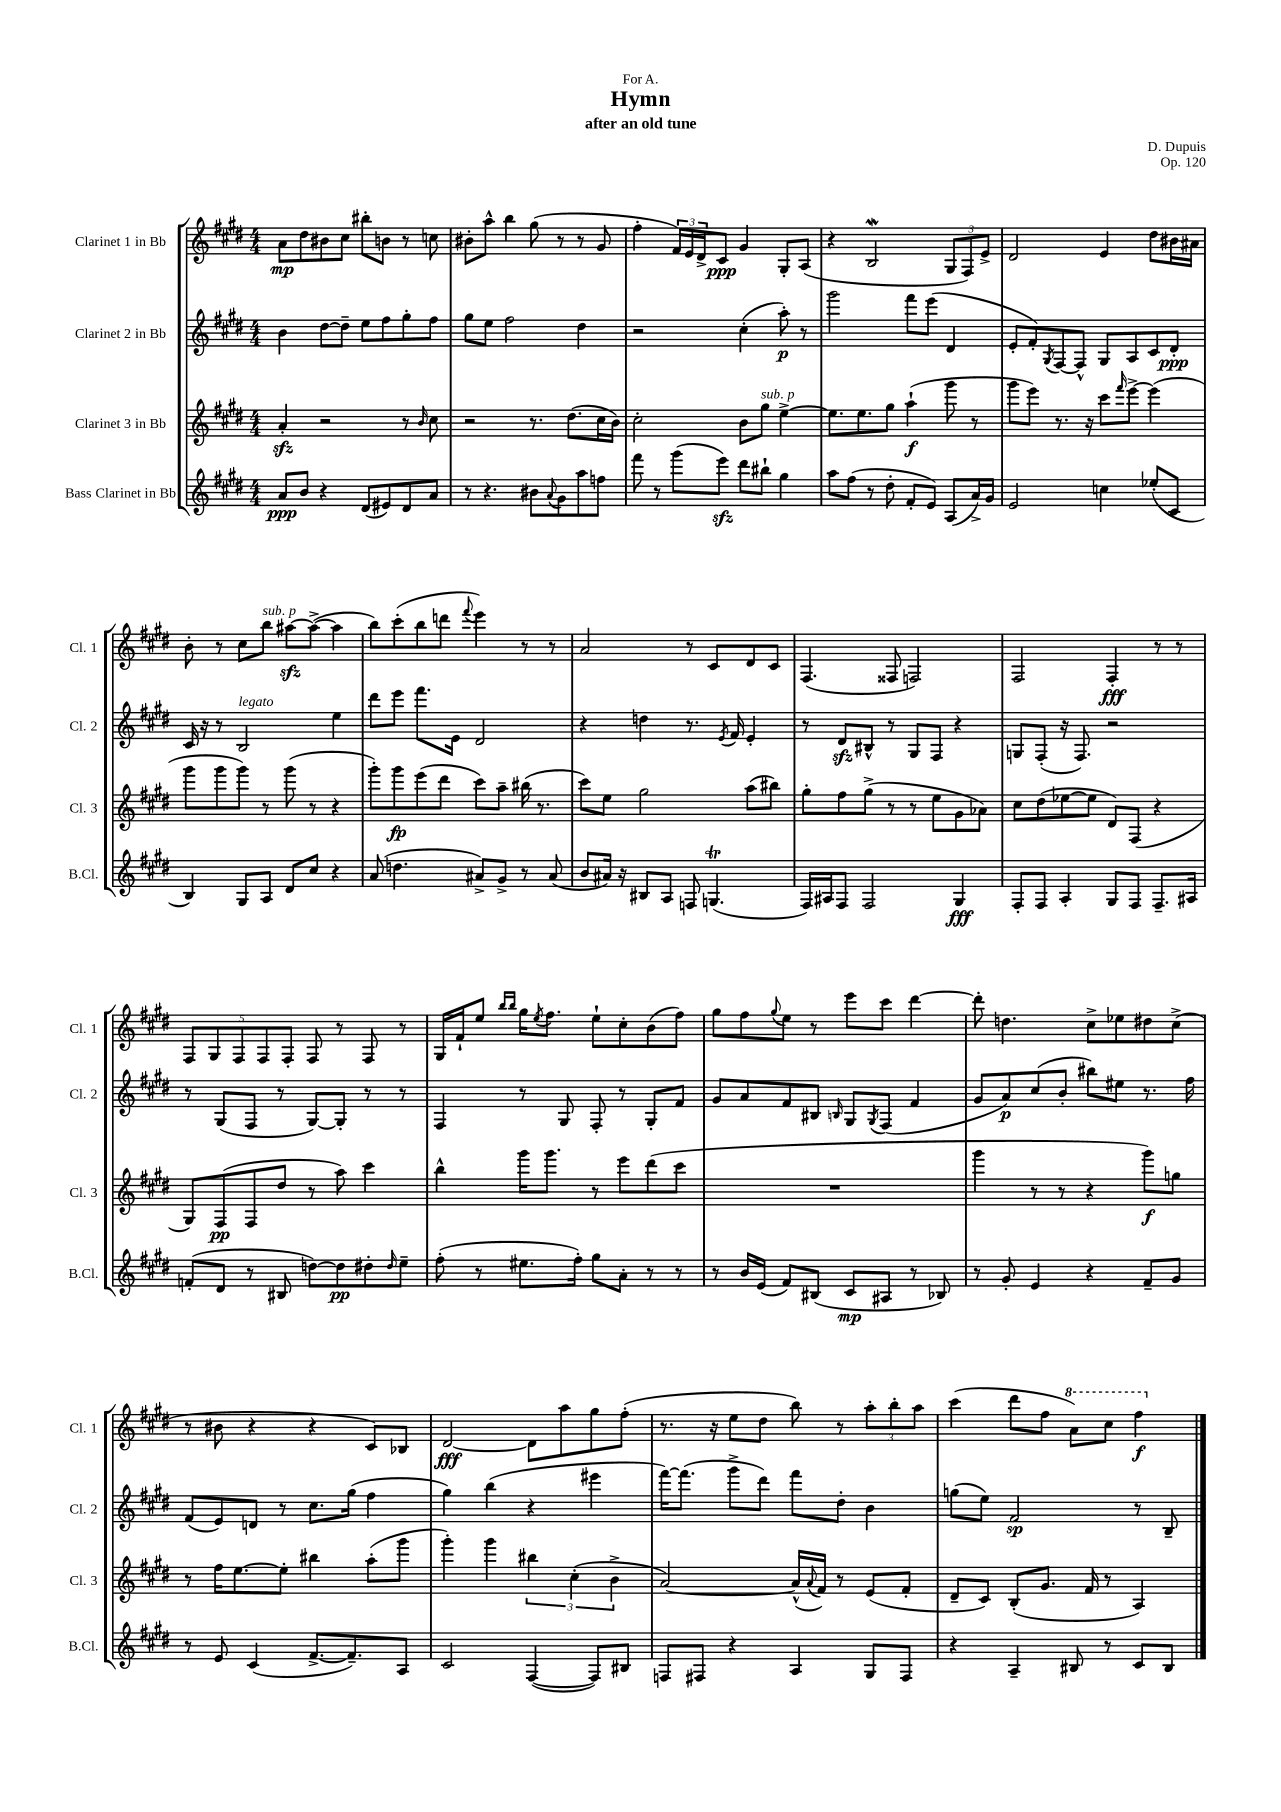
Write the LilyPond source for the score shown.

\header { title = "Hymn" composer = "D. Dupuis" subtitle = "after an old tune" dedication = "For A." opus = "Op. 120" }
<<
\new StaffGroup <<
\new Staff = "s0" \with { instrumentName = "Clarinet 1 in Bb" shortInstrumentName = "Cl. 1" } {
    \clef treble \key e \major \numericTimeSignature \time 4/4
    a'8\mp dis''8 bis'8 cis''8 bis''8-. b'8 r8 c''8 |
    bis'8-. a''8-^ b''4 gis''8( r8 r8 gis'8 |
    fis''4-. \tuplet 3/2 { fis'16) e'16 dis'16-> } cis'8\ppp gis'4 gis8-. a8( |
    r4 b2\mordent \tuplet 3/2 { gis8 fis8) e'8-> } |
    dis'2 e'4 dis''8 bis'16 ais'16 |
    b'8-. r8 cis''8 b''8^\markup { \italic "sub. p" } ais''8~\sfz ais''8~->( ais''4 |
    b''8) cis'''8-.( b''8 d'''8 \appoggiatura { fis'''8 } e'''4) r8 r8 |
    a'2 r8 cis'8 dis'8 cis'8 |
    fis4.( fisis8 f2) |
    fis2 fis4-.\fff r8 r8 |
    \tuplet 5/4 { fis8 gis8 fis8 fis8 fis8-. } fis8 r8 fis8 r8 |
    gis16 fis'16-! e''8 \grace { b''16 b''16 } gis''16 \acciaccatura { e''8 } fis''8. e''8-! cis''8-. b'8( fis''8) |
    gis''8 fis''8 \appoggiatura { gis''8 } e''8 r8 e'''8 cis'''8 dis'''4~ |
    dis'''8-. d''4. cis''8-> ees''8 dis''8 cis''8->( |
    r8 bis'8 r4 r4 cis'8) bes8 |
    dis'2~\fff dis'8 a''8 gis''8 fis''8-.( |
    r8. r16 e''8 dis''8 b''8) r8 \tuplet 3/2 { a''8-. b''8-. a''8 } |
    cis'''4( dis'''8 fis''8 \ottava #1 a''8) cis'''8 fis'''4\f \ottava #0 \bar "|." |
}
\new Staff = "s1" \with { instrumentName = "Clarinet 2 in Bb" shortInstrumentName = "Cl. 2" } {
    \clef treble \key e \major \numericTimeSignature \time 4/4
    b'4 dis''8~ dis''8-- e''8 fis''8 gis''8-. fis''8 |
    gis''8 e''8 fis''2 dis''4 |
    r2 cis''4-.( a''8-.\p) r8 |
    gis'''2 fis'''8 e'''8( dis'4 |
    e'8-. fis'8-.) \acciaccatura { gis8 } fis8~ fis8-^ gis8 a8 cis'8 dis'8-.\ppp |
    cis'16 r16 r8 b2^\markup { \italic "legato" } e''4 |
    dis'''8 e'''8 fis'''8. e'16 dis'2 |
    r4 d''4 r8. \acciaccatura { e'8 } fis'16 e'4-. |
    r8 dis'8\sfz bis8-^ r8 gis8 fis8 r4 |
    g8 fis8-.( r16 fis8.) r2 |
    r8 gis8( fis8 r8 gis8~) gis8-. r8 r8 |
    fis4 r8 gis8 fis8-. r8 gis8-. fis'8 |
    gis'8 a'8 fis'8 bis8 \grace { b16 } gis8 \acciaccatura { gis8 } fis8( fis'4 |
    gis'8 a'8\p) cis''8( b'8-. bis''8) eis''8 r8. fis''16 |
    fis'8( e'8) d'8 r8 cis''8. gis''16( fis''4 |
    gis''4) b''4( r4 eis'''4 |
    fis'''16~) fis'''8.( gis'''8-> dis'''8) fis'''8 dis''8-. b'4 |
    g''8( e''8) fis'2\sp r8 b8-- \bar "|." |
}
\new Staff = "s2" \with { instrumentName = "Clarinet 3 in Bb" shortInstrumentName = "Cl. 3" } {
    \clef treble \key e \major \numericTimeSignature \time 4/4
    a'4-.\sfz r2 r8 \grace { b'16 } cis''8 |
    r2 r8. dis''8.( cis''16 b'16) |
    cis''2-. b'8 gis''8^\markup { \italic "sub. p" } e''4~-> |
    e''8. e''8. gis''8 a''4-!\f( gis'''8 r8 |
    gis'''8 e'''8) r8. r16 cis'''8 \grace { fis'''16 } e'''8~-> e'''4( |
    gis'''8 gis'''8 gis'''8) r8 gis'''8( r8 r4 |
    gis'''8-.) gis'''8\fp e'''8( dis'''8 cis'''8) a''8-- bis''16( r8. |
    cis'''8) e''8 gis''2 a''8( bis''8) |
    gis''8-. fis''8 gis''8->( r8 r8 e''8 gis'8 aes'8) |
    cis''8 dis''8( ees''8~ ees''8 dis'8) fis8( r4 |
    gis8) fis8\pp( fis8 dis''8 r8 a''8) cis'''4 |
    b''4-^ gis'''16 gis'''8. r8 e'''8 dis'''8( cis'''8 |
    R1 |
    gis'''4 r8 r8 r4 gis'''8\f) g''8 |
    r8 fis''16 e''8.~ e''8-. bis''4 a''8-.( gis'''8 |
    gis'''4-.) gis'''4 \tuplet 3/2 { bis''4 cis''4-.( b'4-> } |
    a'2~) a'16-^( \appoggiatura { a'8 } fis'16) r8 e'8( fis'8-. |
    dis'8-- cis'8) b8-.( gis'8. fis'16 r8 a4) \bar "|." |
}
\new Staff = "s3" \with { instrumentName = "Bass Clarinet in Bb" shortInstrumentName = "B.Cl." } {
    \clef treble \key e \major \numericTimeSignature \time 4/4
    a'8\ppp b'8 r4 dis'8( eis'8) dis'8 a'8 |
    r8 r4. bis'8 \appoggiatura { a'8 } gis'8 a''8 f''8 |
    fis'''8 r8 gis'''8( e'''8\sfz) dis'''8 bis''8-! gis''4 |
    a''8 fis''8( r8 dis''8-. fis'8-. e'8) a8( a'16->) gis'16 |
    e'2 c''4 ees''8-.( cis'8 |
    b4) gis8 a8 dis'8 cis''8 r4 |
    a'8( d''4. ais'8->) gis'8-> r8 ais'8( |
    b'8 ais'16) r16 bis8 a8 f8 g4.\trill( |
    fis16) ais16 fis8 fis2 gis4\fff |
    fis8-. fis8 a4-. gis8 fis8 fis8.-- ais16 |
    f'8-.( dis'8 r8 bis8 d''8~) d''8\pp dis''8-. \grace { dis''16 } e''8-- |
    fis''8-.( r8 eis''8. fis''16-.) gis''8 a'8-. r8 r8 |
    r8 b'16 e'16( fis'8) bis8( cis'8\mp ais8 r8 bes8) |
    r8 gis'8-. e'4 r4 fis'8-- gis'8 |
    r8 e'8 cis'4( fis'8.~-> fis'8.--) a8 |
    cis'2 fis4~( fis8) bis8 |
    f8 fis8 r4 a4 gis8 fis8 |
    r4 a4-- bis8 r8 cis'8 bis8 \bar "|." |
}
>>
>>
\layout { \context { \Score \remove "Bar_number_engraver" } }
